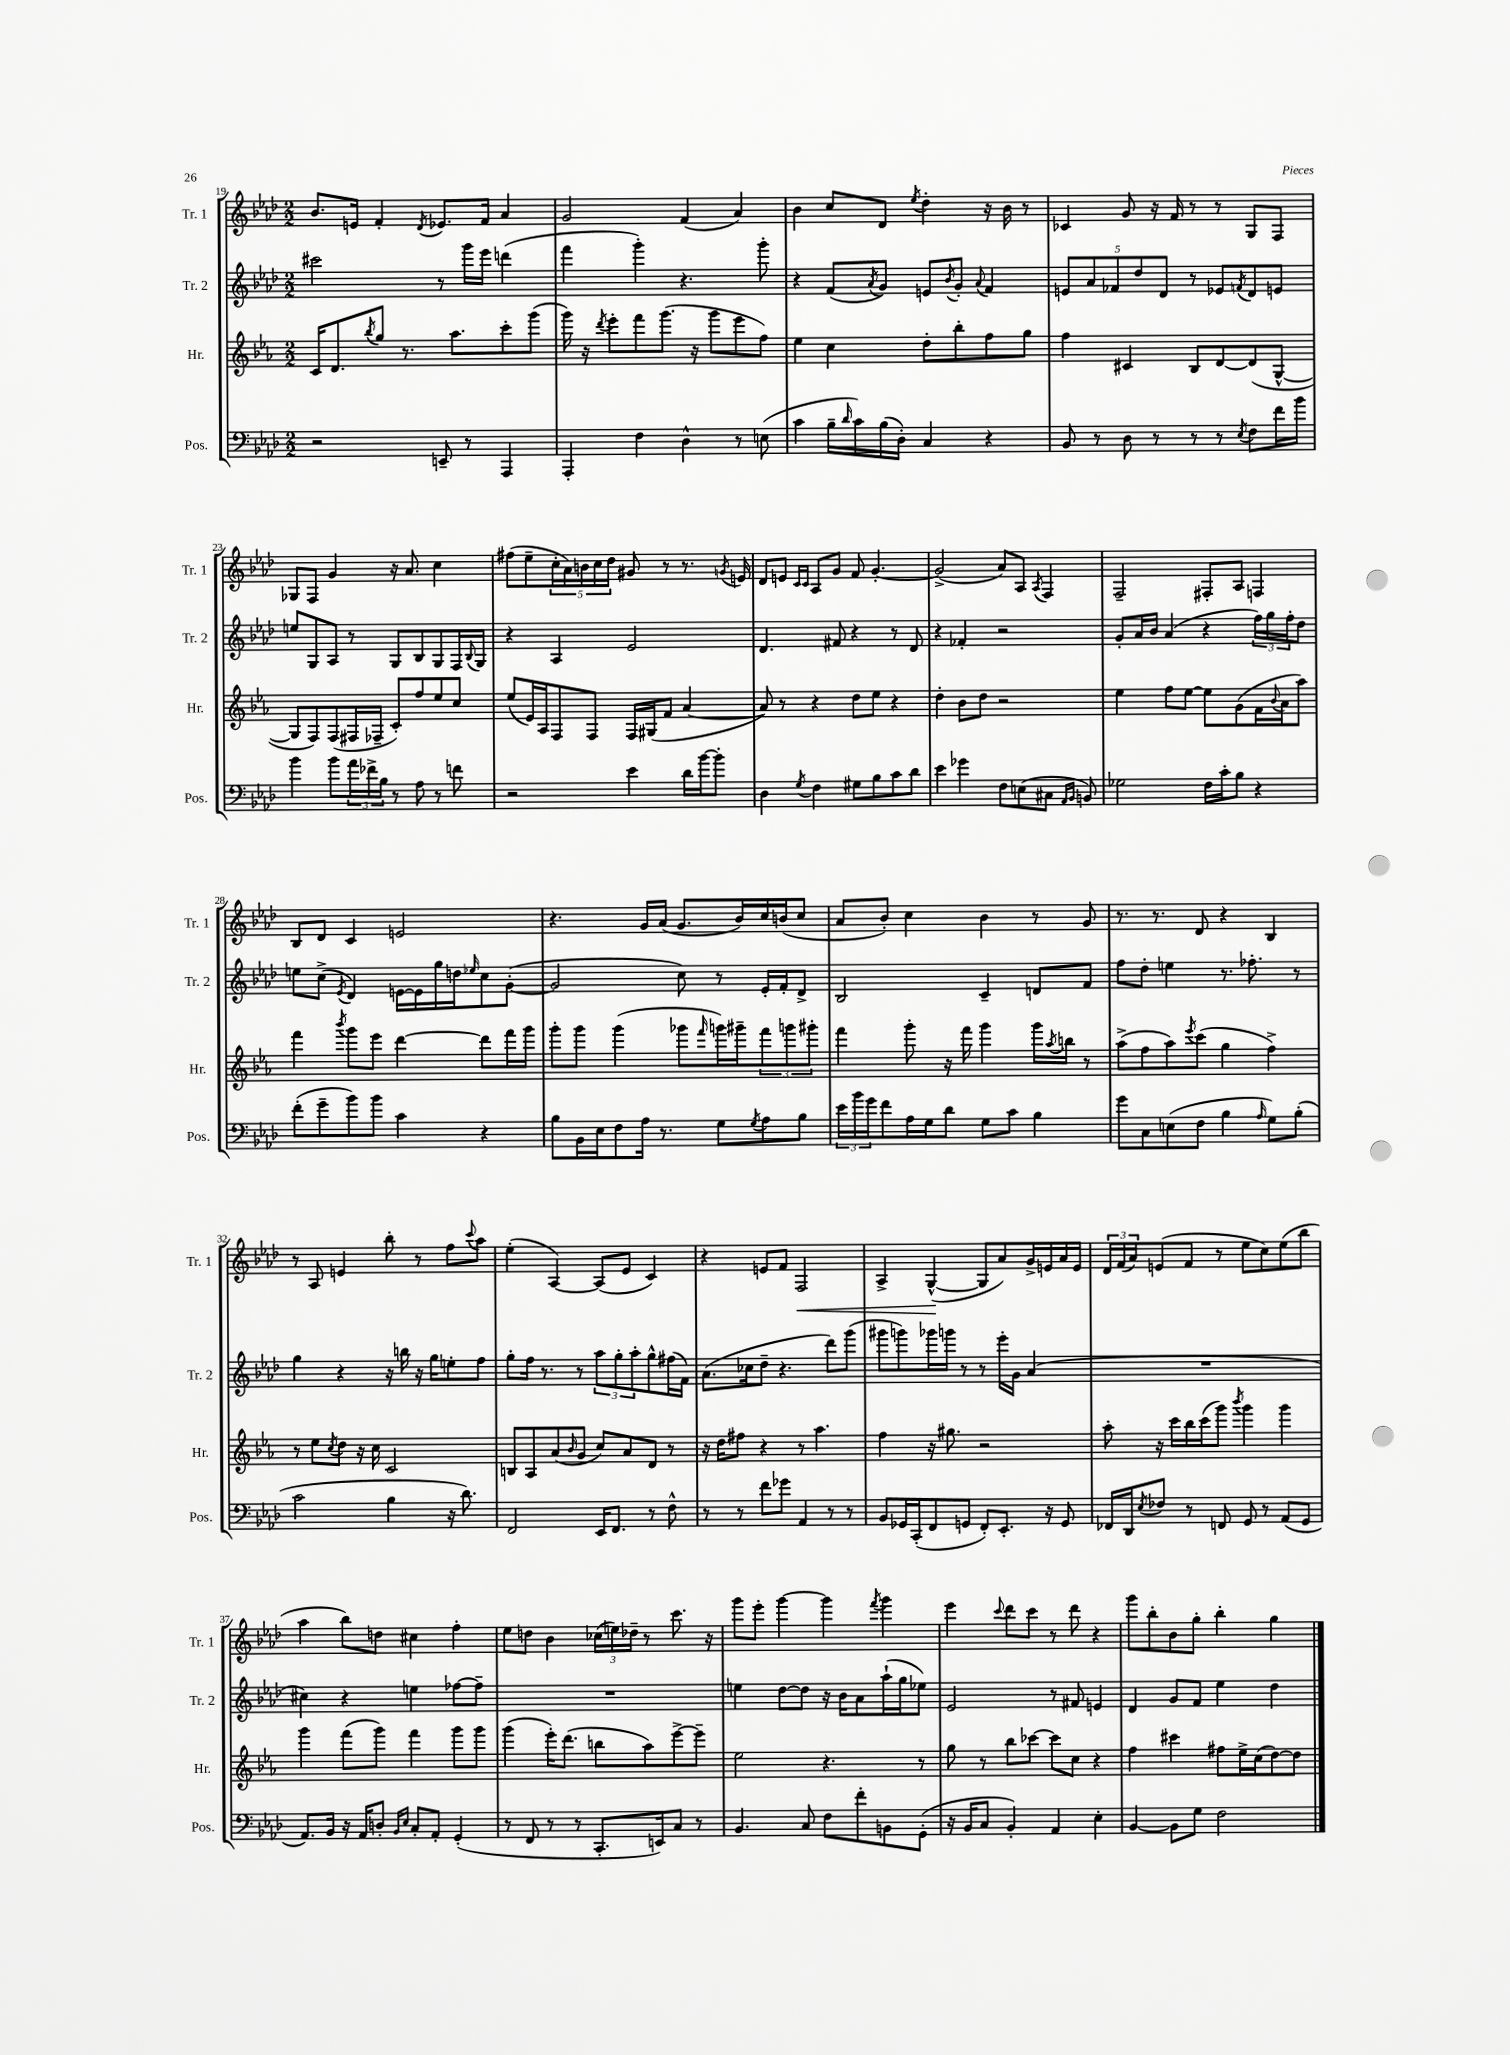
<<
\new StaffGroup <<
\new Staff = "s0" \with { instrumentName = "Tr. 1" shortInstrumentName = "Tr. 1" } {
    \clef treble \key aes \major \numericTimeSignature \time 2/2
    bes'8. e'16 f'4-. \acciaccatura { des'8 } ees'8. f'16 aes'4 |
    g'2 f'4( aes'4) |
    bes'4 c''8 des'8 \acciaccatura { ees''8 } des''4-. r16 bes'16 r8 |
    ces'4 g'8 r16 f'16 r8 r8 g8 f8 |
    ges8 f8 g'4 r16 aes'8. c''4 |
    fis''8( ees''8-- \tuplet 5/4 { c''16-. aes'16) b'16 c''16 des''16 } gis'8 r8 r8. \acciaccatura { g'8 } e'16 |
    des'8 e'8 \grace { c'16 c'16 } aes8 g'8 f'8 g'4.~-. |
    g'2->( aes'8) aes8 \acciaccatura { aes8 } f4 |
    f2-- fis8-. aes8 f4 |
    bes8 des'8 c'4 e'2 |
    r4. g'16 aes'16( g'8. bes'16) c''16 b'16( c''8 |
    aes'8 bes'8-.) c''4 bes'4 r8 g'8 |
    r8. r8. des'8 r4 bes4 |
    r8 aes8 e'4 bes''8-. r8 f''8 \appoggiatura { c'''8 } aes''8 |
    ees''4-.( aes4~) aes8( ees'8 c'4) |
    r4 e'8 f'8 f2\< |
    aes4-> g4~-^\!( g8 aes'8) g'16-> e'16 aes'16 e'16 |
    \tuplet 3/2 { des'16 f'16( aes'16) } e'8( f'8 r8 ees''8 c''8) ees''8( bes''8 |
    aes''4 bes''8) d''8 cis''4 f''4-. |
    ees''8 d''8 bes'4 \tuplet 3/2 { ces''16( e''16) des''16-- } r8 c'''8. r16 |
    g'''8 ees'''8-. g'''4~ g'''4 \acciaccatura { f'''8 } g'''4 |
    ees'''4 \appoggiatura { c'''8 } des'''8 c'''8 r8 des'''8 r4 |
    g'''8 bes''8-. bes'8 g''8-. bes''4-. g''4 \bar "|." |
}
\new Staff = "s1" \with { instrumentName = "Tr. 2" shortInstrumentName = "Tr. 2" } {
    \clef treble \key aes \major \numericTimeSignature \time 2/2
    cis'''2 r8 g'''16 ees'''16 d'''4( |
    f'''4 g'''4-.) r4. g'''8-. |
    r4 f'8( \acciaccatura { aes'8 } g'8) e'8 \acciaccatura { bes'8 } g'8-. \appoggiatura { aes'8 } f'4 |
    \tuplet 5/4 { e'8 aes'8 fes'8 des''8 des'8 } r8 ees'8 \acciaccatura { f'8 } des'8 e'8 |
    e''8 g8 aes8 r8 g8 bes8 g8 f16 \appoggiatura { bes8 } g16 |
    r4 aes4 ees'2 |
    des'4. fis'8 r4 r8 des'8 |
    r4 fes'4-. r2 |
    g'8-. aes'16 bes'16 aes'4( r4 \tuplet 3/2 { f''16) g''16 f''16-. } des''8 |
    e''8 c''8->( \acciaccatura { ees'8 } des'4) e'16~ e'16 g''16 d''16 \grace { ees''16 } c''8 g'8~-.( |
    g'2 c''8) r8 ees'16-. f'16-. des'8-> |
    bes2 c'4-- d'8 f'8 |
    f''8 des''8-. e''4 r8. fes''8.-. r8 |
    g''4 r4 r16 b''16 r16 g''16 e''8-. f''8 |
    g''8-. f''16 r8. r8 \tuplet 3/2 { aes''8 g''8-. aes''8-. } g''8-^ fis''16( f'16) |
    aes'8.( ces''16 des''8-- r4. des'''8) g'''8( |
    gis'''8 g'''8) ges'''16 g'''16 r8 r8 ees'''16-. g'16 aes'4( |
    R1 |
    cis''4) r4 e''4 fes''8~ fes''8-- |
    R1 |
    e''4 des''8~ des''8 r16 bes'16 aes'8 aes''16-!( g''16 ees''8) |
    ees'2 r8 fis'8 e'4 |
    des'4 g'8 f'8 ees''4 des''4 \bar "|." |
}
\new Staff = "s2" \with { instrumentName = "Hr." shortInstrumentName = "Hr." } {
    \clef treble \key ees \major \numericTimeSignature \time 2/2
    c'16 d'8. \acciaccatura { bes''8 } g''8 r8. aes''8. c'''8-. g'''8( |
    g'''16) r16 \acciaccatura { d'''8 } ees'''8-. f'''8 g'''8.( r16 g'''8 ees'''8 f''8) |
    ees''4 c''4 d''8-. bes''8-. f''8 g''8 |
    f''4 cis'4 bes8 d'8~ d'8( g8~-^ |
    g8 f8) f8( fis16 fes16-- c'8-.) f''8 ees''8 c''8 |
    ees''8( ees'16) aes16 f8 f8 f16 gis16( f'8 aes'4~ |
    aes'8) r8 r4 d''8 ees''8 r4 |
    d''4-. bes'8 d''8 r2 |
    ees''4 f''8 ees''8~ ees''8 g'8( f'16 \appoggiatura { bes'8 } aes'16 aes''8) |
    f'''4 \acciaccatura { bes'''8 } g'''8 ees'''8 d'''4~ d'''8 f'''16 g'''16 |
    g'''8-. g'''8 g'''4( ges'''8 \grace { f'''16 } g'''16) gis'''16-- \tuplet 3/2 { f'''8 g'''8 gis'''8-. } |
    f'''4 g'''8-. r16 f'''16 g'''4 g'''16 \acciaccatura { aes''8 } b''16 r8 |
    aes''8->( f''8 aes''8) \acciaccatura { ees'''8 } c'''8( g''4 f''4->) |
    r8 ees''8 \acciaccatura { c''8 } d''8 r16 c''16 c'2 |
    b8 aes8 aes'8( \grace { bes'16 } g'8 c''8) aes'8 d'8 r8 |
    r16 d''16 fis''8 r4 r8 aes''4. |
    f''4 r16 gis''8. r2 |
    aes''8-. r16 c'''16 bes''16 c'''16( g'''8) \acciaccatura { bes'''8 } g'''4 g'''4 |
    g'''4 f'''8( g'''8) f'''4 g'''8 g'''8 |
    g'''4( ees'''16-.) d'''8.( b''8 aes''8) ees'''8~-> ees'''8-- |
    ees''2 r4. r8 |
    g''8 r8 bes''8 ces'''8~ ces'''8 c''8 r4 |
    f''4 cis'''4 fis''8 ees''16-> c''16( d''8~) d''8 \bar "|." |
}
\new Staff = "s3" \with { instrumentName = "Pos." shortInstrumentName = "Pos." } {
    \clef bass \key aes \major \numericTimeSignature \time 2/2
    r2 e,8-- r8 aes,,4 |
    aes,,4-. f4 des4-^ r8 e8( |
    c'4 bes16-- \grace { des'16 } c'16) bes16( des16-.) c4 r4 |
    bes,8 r8 des8 r8 r8 r8 \acciaccatura { ees8 } f8 f'16 bes'16 |
    bes'4 bes'8 \tuplet 3/2 { aes'16 fes'16-> bes16 } r8 aes8 r8 f'8 |
    r2 ees'4 des'16 bes'16~ bes'8-. |
    des4 \acciaccatura { g8 } f4 gis8 bes8 c'8 des'8 |
    ees'4 ges'4 f8 e8( cis8 \grace { aes,16 bes,16 } b,8) |
    ges2 f16 c'16-. bes8 r4 |
    f'8-.( g'8-- bes'8) bes'8 c'4 r4 |
    bes8 bes,16 ees16 f8 aes16 r8. g8 \acciaccatura { g8 } aes8 bes8 |
    \tuplet 3/2 { ees'16 bes'16 g'16 } f'8 aes16 g16 des'8 g8 c'8 bes4 |
    g'8 c8 e8( f8 bes4 \grace { aes16 } g8) bes8-.( |
    c'2 bes4 r16 des'8.) |
    f,2 ees,16 f,8. r8 f8-^ |
    r8 r8 f'8 ges'8 aes,4 r8 r8 |
    bes,8 ges,16 c,16-.( f,8 g,8 f,8-.) ees,8.-. r16 g,8 |
    fes,16 des,16 \acciaccatura { ees8 } fes8 r8 f,8 g,8 r8 aes,8( g,8 |
    aes,8.) bes,16 r16 aes,16 d8-. \grace { bes,16 ees16 } c8-. aes,8-. g,4-.( |
    r8 f,8 r8 r8 c,8.-. e,16) c8 r8 |
    bes,4. c8 f8 f'8-. b,8 g,8-.( |
    r16 bes,16 c8 bes,4-.) aes,4 ees4-. |
    bes,4~ bes,8 g8 f2 \bar "|." |
}
>>
>>
\layout { \context { \Score currentBarNumber = #19 } }
